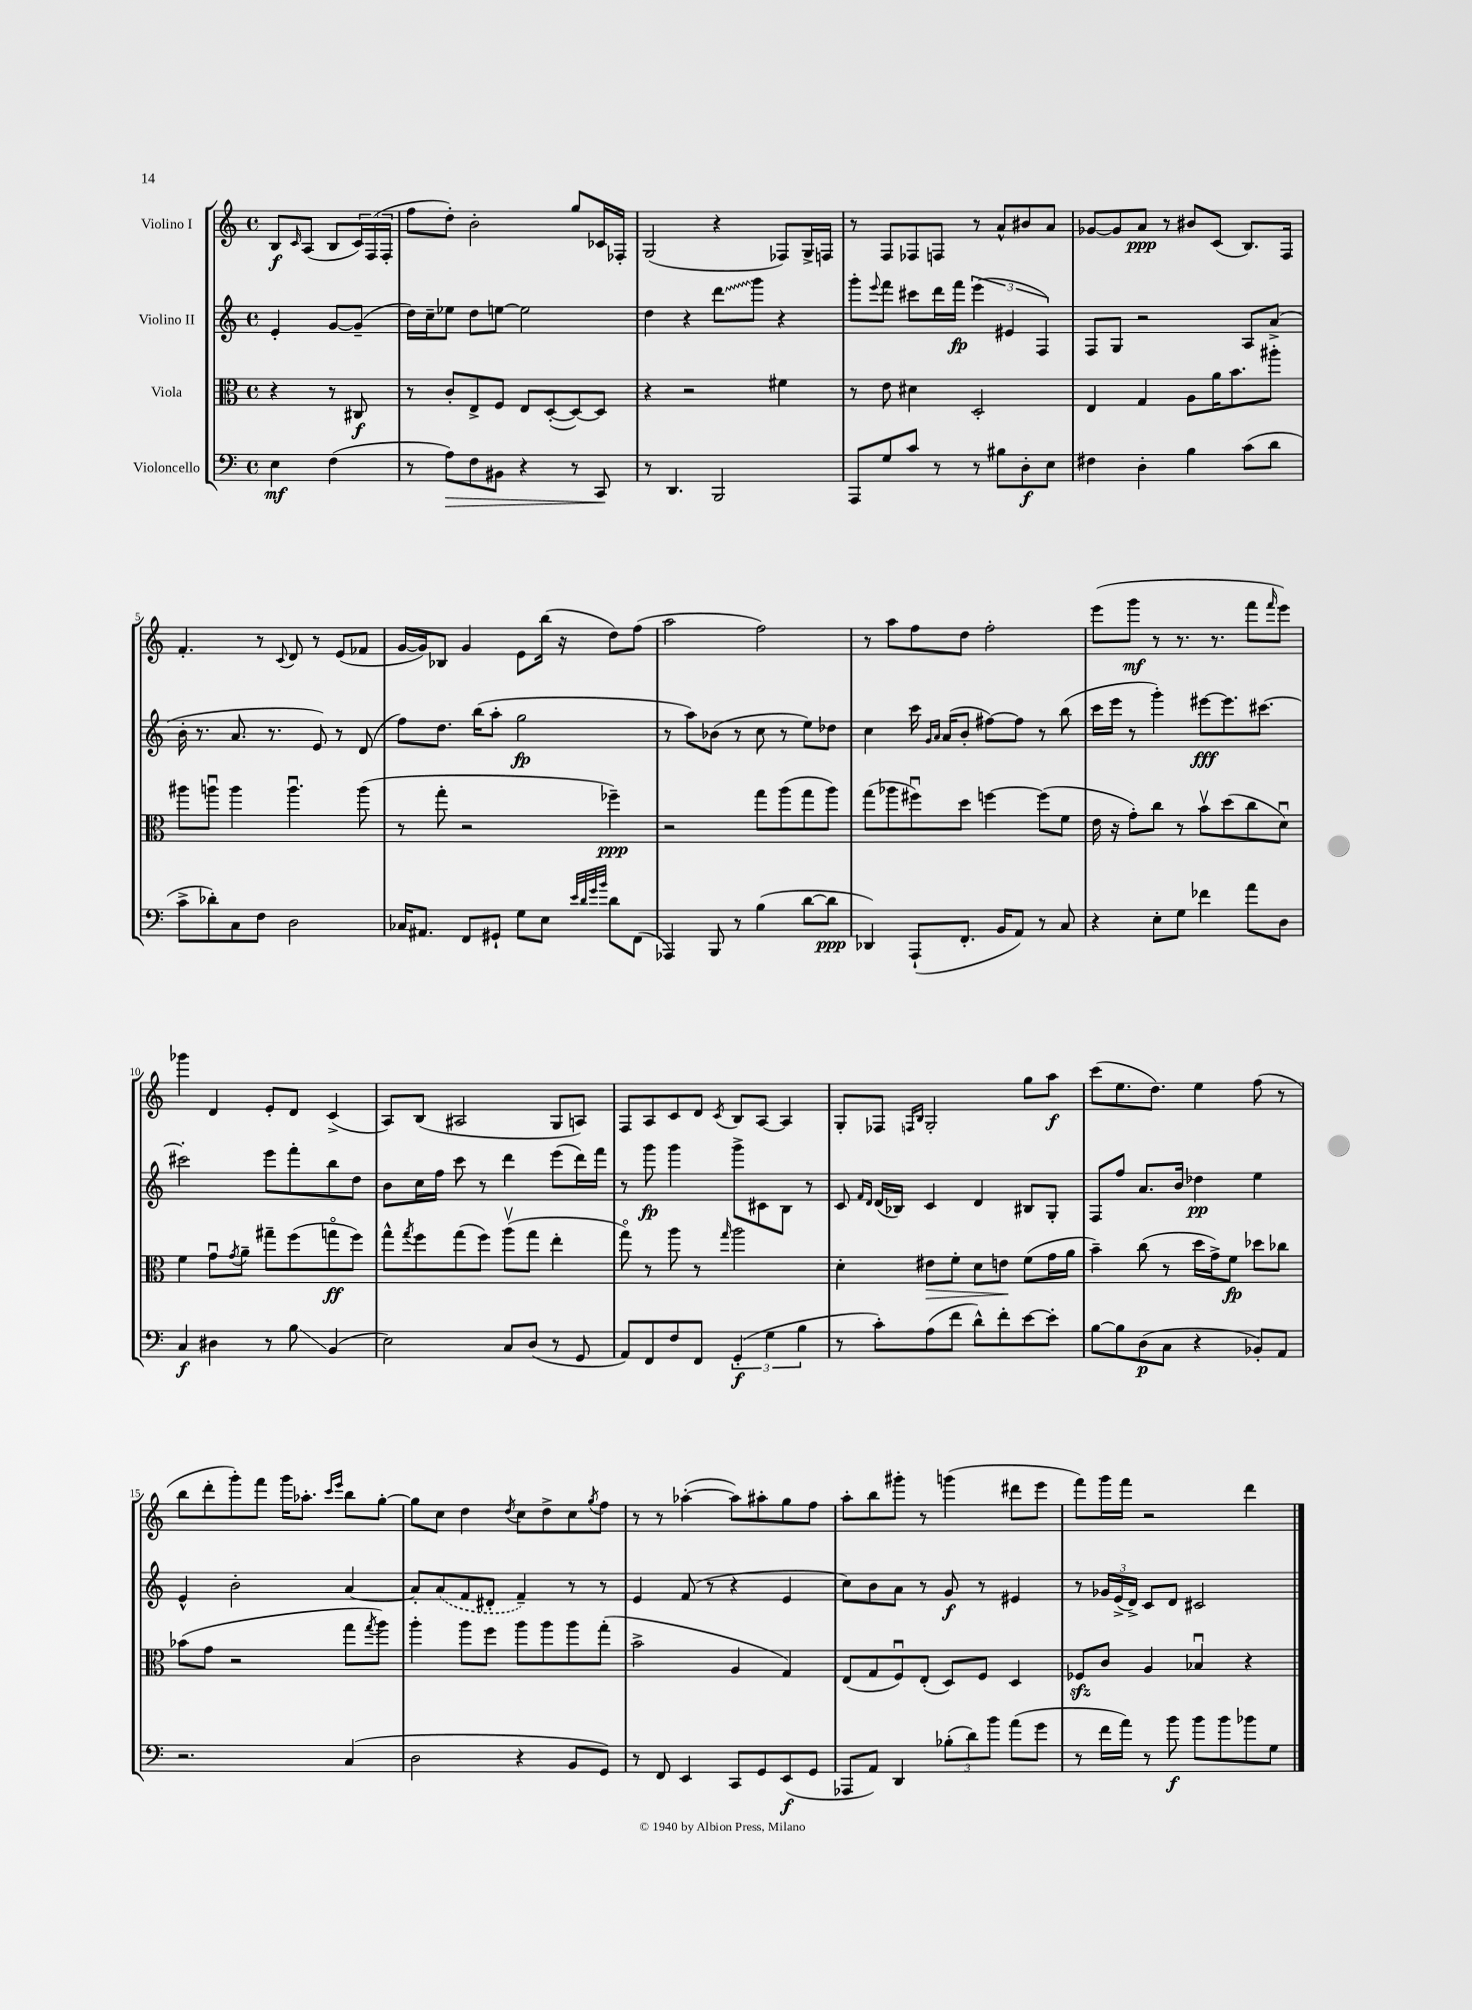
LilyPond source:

<<
\new StaffGroup <<
\new Staff = "s0" \with { instrumentName = "Violino I" } {
    \clef treble \key c \major \defaultTimeSignature \time 4/4 \partial 2
    b8\f \grace { c'16 } a8( b8 \tuplet 3/2 { c'16) f16( f16-. } |
    f''8 d''8-.) b'2-. g''8 ces'16 fes16-. |
    g2( r4 fes8) g16-> f16 |
    r8 f8 fes8 f8 r8 a'8-^ bis'8 a'8 |
    ges'8~ ges'8 a'8\ppp r8 bis'8 c'8( b8.) f16 |
    f'4.-. r8 \appoggiatura { c'8 } d'8 r8 e'8( fes'8 |
    g'16~ g'16) bes8 g'4 e'8 b''16( r16 d''8) f''8( |
    a''2 f''2) |
    r8 a''8 f''8 d''8 f''2-. |
    e'''8( g'''8\mf r8 r8. r8. f'''8 \grace { f'''16 } e'''8) |
    ges'''4 d'4 e'8-. d'8 c'4->( |
    a8) b8( ais2 g8 a8) |
    f8 a8 c'8 d'8 \acciaccatura { c'8 } b8 a8~ a4 |
    g8-. fes8 \grace { f16 b16 } g2-. g''8 a''8\f |
    c'''8( e''8. d''8.) e''4 f''8( r8 |
    b''8 d'''8-. g'''8-.) f'''8 g'''16 aes''8.-. \grace { c'''16 e'''16 } b''8 g''8~-. |
    g''8 c''8 d''4 \acciaccatura { d''8 } c''8 d''8-> c''8 \acciaccatura { g''8 } f''8 |
    r8 r8 aes''4~-.( aes''8) ais''8-. g''8 f''8 |
    a''8-. b''8 gis'''8-. r8 g'''4( dis'''8 e'''8 |
    f'''8) g'''16 f'''16 r2 d'''4 \bar "|." |
}
\new Staff = "s1" \with { instrumentName = "Violino II" } {
    \clef treble \key c \major \defaultTimeSignature \time 4/4 \partial 2
    e'4-. g'8~ g'8--( |
    d''16) c''16-- ees''8 d''8 e''8~ e''2 |
    d''4 r4 \once \override Glissando.style = #'zigzag d'''8\glissando g'''8 r4 |
    g'''8-. \appoggiatura { e'''8 } f'''8 cis'''8 d'''16 f'''16\fp \tuplet 3/2 { e'''4( eis'4 f4) } |
    f8 g8 r2 a8 a'8->( |
    b'16-. r8. a'8. r8. e'8) r8 d'8( |
    f''8) d''8. b''16( a''8-. g''2\fp |
    r8 a''8) bes'8( r8 c''8 r8 e''8) des''8 |
    c''4 c'''16 \grace { g'16 a'16 } a'16( b'8-. fis''8~) fis''8 r8 b''8( |
    c'''16 e'''16 r8 g'''4-.) eis'''8~\fff eis'''8. cis'''8.~ |
    cis'''2-. e'''8 f'''8-. b''8 d''8 |
    b'8 c''16 f''16 c'''8 r8 d'''4 e'''8( d'''16) f'''16 |
    r8 g'''8\fp g'''4 g'''8-> cis'8 b8 r8 |
    c'8 \grace { f'16 d'16 } d'16( bes16) c'4 d'4 bis8 g8-. |
    f8 f''8 a'8. b'16 des''4\pp e''4 |
    e'4-^ b'2-. a'4~ |
    a'8-. \once \slurDashed a'8( f'8 dis'8-. f'4--) r8 r8 |
    e'4 f'8( r8 r4 e'4 |
    c''8) b'8 a'8 r8 g'8\f r8 eis'4 |
    r8 \tuplet 3/2 { ges'16 e'16->( d'16->) } c'8 d'8 cis'2 \bar "|." |
}
\new Staff = "s2" \with { instrumentName = "Viola" } {
    \clef alto \key c \major \defaultTimeSignature \time 4/4 \partial 2
    r4 r8 cis8\f |
    r8 c'8-. e8-> f8 e8 d8~-.( d8~) d8 |
    r4 r2 fis'4 |
    r8 e'8 dis'4 d2-. |
    e4 g4 a8 a'16 b'8. ais''8-. |
    ais''8 a''8\downbow a''4 a''4.\downbow a''8( |
    r8 g''8-. r2 fes''4--\ppp) |
    r2 g''8 a''8( g''8 a''8) |
    g''8( aes''8 fis''8\downbow) d''8 f''4~ f''8( f'8 |
    e'16 r16 g'8-.) c''8 r8 b'8\upbow d''8( c''8 d'8\downbow) |
    f'4 g'8\downbow \acciaccatura { g'8 } a'8-- gis''8-- f''8( g''8\flageolet\ff f''8) |
    g''8-^ \acciaccatura { g''8 } f''8 g''8( f''8) a''8\upbow( g''8 e''4-. |
    g''8\flageolet) r8 a''8 r8 \grace { g''16 } a''2 |
    d'4-. eis'8\> f'8-. d'8 e'8\! f'8( g'16 a'16 |
    b'4--) c''8( r8 d''16 g'16->) f'8\fp des''8 ces''8 |
    bes'8( g'8 r2 g''8 \acciaccatura { g''8 } a''8) |
    a''4-. a''8 f''8 a''8 a''8 a''8 g''8-.( |
    b'2-> a4 g4) |
    e8( g8 f8\downbow) e8-.( d8) f8 d4 |
    fes8\sfz c'8 a4 bes4\downbow r4 \bar "|." |
}
\new Staff = "s3" \with { instrumentName = "Violoncello" } {
    \clef bass \key c \major \defaultTimeSignature \time 4/4 \partial 2
    e4\mf f4( |
    r8 a8\>) f8 bis,8 r4 r8 c,8\! |
    r8 d,4. b,,2 |
    a,,8 g8 c'8 r8 r8 bis8 d8-.\f e8 |
    fis4 d4-. b4 c'8( d'8 |
    c'8-> des'8-.) c8 f8 d2 |
    ces16 ais,8. f,8 gis,8-! g8 e8 \grace { e'32 d'32 g'32 b'32 } d'8 f,8( |
    aes,,4) b,,8 r8 b4( d'8~ d'8\ppp |
    des,4) a,,8-!( f,8.-. b,16 a,8) r8 c8 |
    r4 e8-. g8 fes'4 a'8 d8 |
    c4\f dis4 r8 b8\glissando b,4( |
    e2) c8 d8( r8 g,8 |
    a,8) f,8 f8 f,8 \tuplet 3/2 { g,4-.\f( g4 b4 } |
    r8 c'8-.) a8( f'8 d'8-^) f'8-. e'8~ e'8-. |
    b8~ b8 d8\p( c8 r4 bes,8-.) a,8 |
    r2. c4( |
    d2 r4 b,8 g,8) |
    r8 f,8 e,4 c,8 g,8 e,8\f( g,8 |
    aes,,8 a,8) d,4 \tuplet 3/2 { bes8-.( d'8) b'8 } a'8( g'8 |
    r8 f'16 a'16) r8 b'8\f b'8 b'8 bes'8 g8 \bar "|." |
}
>>
>>
